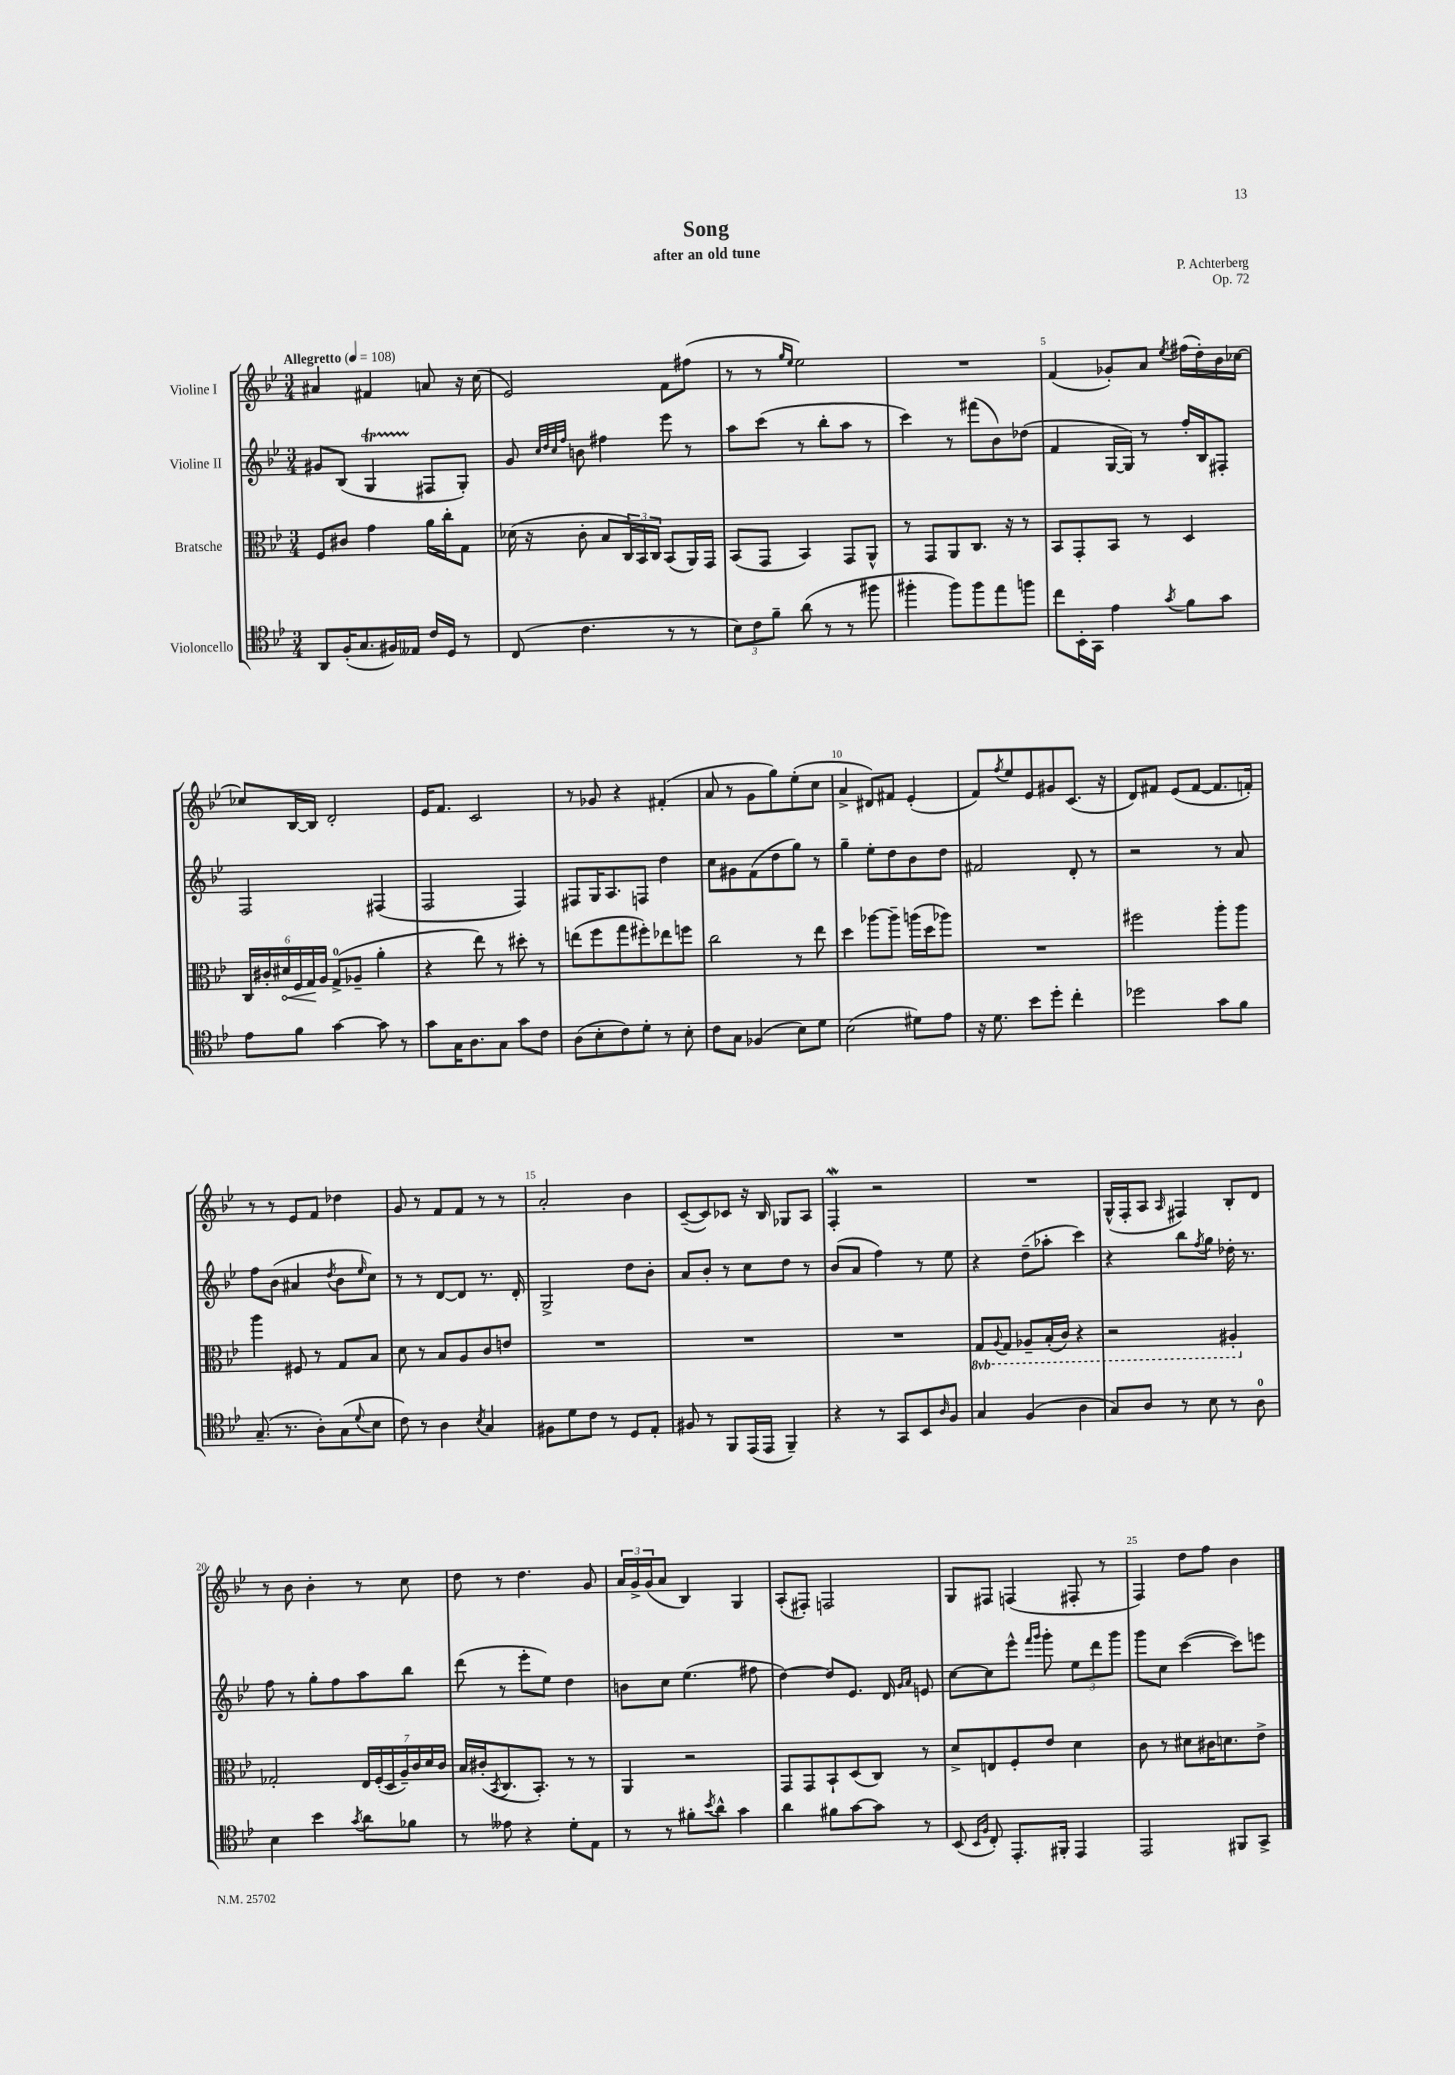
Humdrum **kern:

**kern	**kern	**kern	**kern
*staff4	*staff3	*staff2	*staff1
*clefC4	*clefC3	*clefG2	*clefG2
*k[b-e-]	*k[b-e-]	*k[b-e-]	*k[b-e-]
*M3/4	*M3/4	*M3/4	*M3/4
*MM108	*MM108	*MM108	*MM108
8AA	8F	8g#	4a#
(16F'	8c#	(8B-	.
8.G	.	.	.
.	4g	4G	4f#
16F#)	.	.	.
16E--	.	.	.
16c	16a	8F#	8a
16D	16cc'	.	.
8r	8G	8G')	16r
.	.	.	(16cc
=	=	=	=
(8C	(16d-	8g	2e-)
.	16r	.	.
.	.	32qqcc	.
.	.	32qqdd	.
.	.	32qqcc	.
.	.	32qqff	.
4.c	8c'	8b	.
.	8B-	4ff#	.
.	24C)	.	.
.	24BB-	.	.
.	24C	.	.
8r	(8BB-	8eee-	8f
8r	16AA)	8r	(8ff#
.	16GG	.	.
=	=	=	=
12B-)	(8BB-	8aa	8r
12c	.	.	.
.	8GG	(8ccc	8r
12f~	.	.	.
.	.	.	16qqgg
.	.	.	16qqee-
(8a	4BB-)	8r	2ee-)
8r	.	8bb-'	.
8r	8GG	8aa	.
8ff#	8AA^^	8r	.
=	=	=	=
4ff#'	8r	4ccc)	2.r
.	8GG	.	.
8ff#)	8AA	8r	.
8ff#	8.C	(8fff#	.
8ee-	.	8b-)	.
.	16r	.	.
8ff	8r	(8dd-	.
=	=	=	=
8cc	8BB-	4f	(4f
16BB-'	8GG'	.	.
16GG	.	.	.
4e-	8BB-	[16G	8g-')
.	.	16G])	.
.	8r	8r	8a
8qg	.	.	8qee-
8f	4D	16ff'	(16ff#
.	.	16B-	16dd')
8g	.	8F#'	16b-
.	.	.	[16cc-
=	=	=	=
8e-	24C	2F	8cc-]
.	24c#'	.	.
.	24d#	.	.
8f	24F	.	[16B-
.	24G	.	.
.	.	.	16B-]
.	24A	.	.
[4g	(8G^	.	2d'
.	8A-~	.	.
8g]	4a'	(4F#	.
8r	.	.	.
=	=	=	=
8g	4r	2F	16e-
.	.	.	8.f
16G	.	.	.
8.A	.	.	.
.	8ee-)	.	2c
8G	8r	.	.
8g	8dd#'	4F)	.
8c	8r	.	.
=	=	=	=
(8A	(8ee	8F#	8r
8B-'	8ff	16G	8g-
.	.	8.A	.
8c)	8gg	.	4r
8d'	8ff#')	8F	.
8r	8ee-	4dd	(4f#'
8B-'	8ff	.	.
=	=	=	=
8c	2cc	8cc	8a
8G	.	8g#	8r
(4F-	.	(8f	8g
.	.	8dd	8gg)
8B-)	8r	8gg)	(8ee-'
8d	8ee-	8r	8cc
=	=	=	=
(2B-	4dd	4gg~	4a^
.	[8aa-	8ee-'	8d#)
.	8aa-~]	8dd	8f#
8d#)	(16aa	8b-	(4e-'
.	16dd	.	.
8e-	8aa-)	8dd	.
=	=	=	=
16r	2.r	2f#	8f)
8.d	.	.	.
.	.	.	8qff
.	.	.	8ee-
8b-	.	.	8e-
8dd'	.	.	8g#
4cc'	.	8d'	(8.c
.	.	8r	.
.	.	.	16r
=	=	=	=
2dd-	2ff#	2r	8d)
.	.	.	8f#
.	.	.	(8e-
.	.	.	[8f#
8g	8aa'	8r	8.f#]
8f	8aa	8a	.
.	.	.	16f')
=	=	=	=
(8.G~	4aa	8ff	8r
.	.	(8b-	8r
8.r	.	.	.
.	8F#	4a#	8e-
8A')	8r	.	8f
.	.	8qdd	.
(8G	8G	8b-	4dd-
8qqd	.	16qqee-	.
8B-	8B-	8cc)	.
=	=	=	=
8c)	8d	8r	8g
8r	8r	8r	8r
4A	8B-	[8d	8f
.	8A	8d]	8f
8qB-	.	.	.
4G	8c	8.r	8r
.	8e	.	8r
.	.	16d'	.
=	=	=	=
8F#	2.r	2G^	2a'
8d	.	.	.
8c	.	.	.
8r	.	.	.
8D	.	8dd	4b-
8E-'	.	8b-'	.
=	=	=	=
8F#	2.r	8a	([8c~
8r	.	8b-'	8c])
8FF	.	8r	8c-
(16EE-	.	8cc	16r
16EE-	.	.	16B-
4FF~)	.	8dd	8G-
.	.	8r	8A
=	=	=	=
4r	2.r	(8b-	4F'
.	.	8a	.
8r	.	4ff)	2r
8GG	.	.	.
8BB-	.	8r	.
16qqA	.	.	.
8F	.	8ee-	.
=	=	=	=
4G	8GG	4r	2.r
.	8qqAA	.	.
.	8GG	.	.
(4F	8AA-~	(8dd~	.
.	(16BB-'	8aa-'	.
.	16C)	.	.
4A	4r	4ccc)	.
=	=	=	=
8G)	2r	4r	(16G^^
.	.	.	16F'
8A	.	.	8A
.	.	.	16qqA
8r	.	8bb-	4F#)
.	.	8qff	.
8B-	.	8gg	.
8r	4AA#'	16dd-'	8B-'
.	.	8.r	.
8A	.	.	8d
=	=	=	=
4B-	2G-'	8ff	8r
.	.	8r	8b-
4b-	.	8gg'	4b-'
.	.	8ff	.
8qg	.	.	.
8a	28E-	8aa	8r
.	(28F'	.	.
.	28D	.	.
.	28A~)	.	.
8f-	.	8bb-	8cc
.	28c	.	.
.	28d	.	.
.	28c	.	.
=	=	=	=
8r	16B-	(8ddd	8dd
.	(16c#'	.	.
.	8qBB-	.	.
8e--	8.C	8r	8r
4r	.	8eee-'	4.dd
.	8.BB-')	.	.
.	.	8ee-)	.
8d'	8r	4dd	.
8E-	8r	.	8g
=	=	=	=
8r	4AA	8b	24a
.	.	.	24g^
.	.	.	(24g
8r	.	8cc	8a
8f#'	2r	(4.ee-	4B-)
8qb-	.	.	.
8a^^	.	.	.
4g	.	.	4G
.	.	8ff#	.
=	=	=	=
4a	8GG	[4dd)	(8A'
.	8GG	.	8F#')
8f#	8BB-`	8dd]	2F
[8g	(8D	8.e-	.
8g]	8C)	.	.
.	.	16d	.
.	.	16qqg	.
.	.	16qqa	.
8r	8r	8e	.
=	=	=	=
(8BB-	8d^	[8cc	8G
16qqBB-	.	.	.
16qqF	.	.	.
8C')	8E	8cc]	8F#
8.EE-'	8F'	8eee-^^	(4F
.	.	16qqfff	.
.	.	16qqggg	.
.	8e-	8ggg'	.
16FF#'	.	.	.
4EE-	4d	12ee-	8F#'
.	.	12ddd	.
.	.	.	8r
.	.	12ggg	.
=	=	=	=
2EE-	8c	8ggg	4F)
.	8r	8cc	.
.	8d#	([4ccc	8dd
.	16c#	.	8ff
.	8.d	.	.
8FF#	.	8ccc])	4b-
8GG^	8e-^	8eee	.
==	==	==	==
*-	*-	*-	*-
